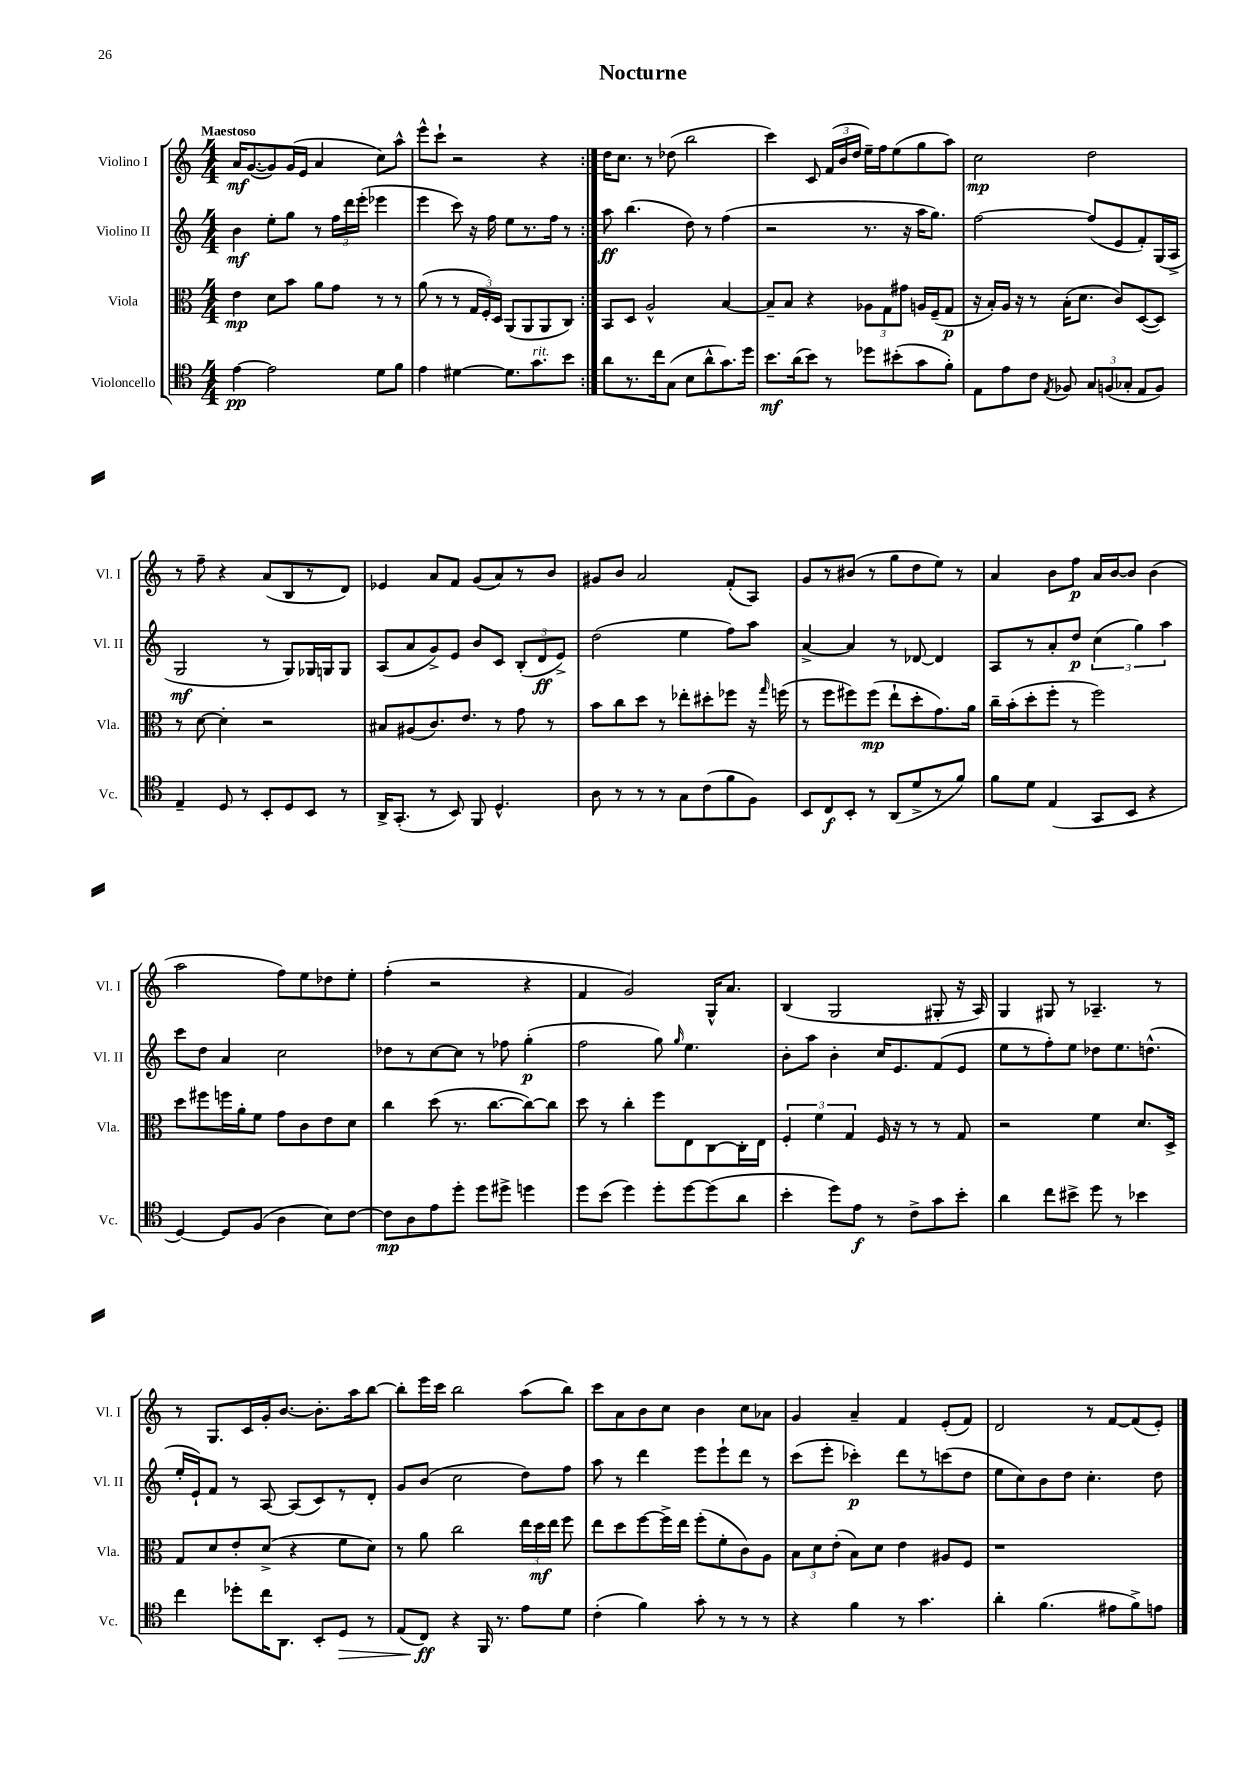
\header { title = "Nocturne" }
<<
\new StaffGroup <<
\new Staff = "s0" \with { instrumentName = "Violino I" shortInstrumentName = "Vl. I" } {
    \clef treble \key c \major \numericTimeSignature \time 4/4 \tempo "Maestoso"
    \autoBeamOff \repeat volta 2 { a'16[\mf g'8.~( g'8) g'16( e'16] a'4 c''8[) a''8]-^ |
    e'''8[-^ c'''8]-! r2 r4 | }
    d''16[ c''8.] r8 des''8( b''2 |
    c'''4) c'8 \tuplet 3/2 { f'16[( b'16 d''16] } e''16[--) f''16 e''8( g''8 a''8]) |
    c''2\mp d''2 |
    r8 f''8-- r4 a'8[( b8 r8 d'8]) |
    ees'4 a'8[ f'8] g'8[( a'8) r8 b'8] |
    gis'8[ b'8] a'2 f'8[-.( a8]) |
    g'8[ r8 bis'8]( r8 g''8[ d''8 e''8]) r8 |
    a'4 b'8[ f''8]\p a'16[ b'16~ b'8] b'4( |
    a''2 f''8[) e''8 des''8 e''8]-. |
    f''4-.( r2 r4 |
    f'4 g'2) g16[-^ a'8.] |
    b4( g2 gis8-. r16 a16) |
    g4 gis8 r8 aes4.-- r8 |
    r8 g8.[ c'16 g'16-. b'8.]~ b'8.[-. a''16 b''8]~ |
    b''8[-. e'''16 c'''16] b''2 a''8[( b''8]) |
    c'''8[ a'8 b'8 c''8] b'4 c''8[ aes'8] |
    g'4 a'4-- f'4 e'8[-.( f'8]) |
    d'2 r8 f'8[~ f'8( e'8]-.) \bar "|." |
}
\new Staff = "s1" \with { instrumentName = "Violino II" shortInstrumentName = "Vl. II" } {
    \clef treble \key c \major \numericTimeSignature \time 4/4
    \autoBeamOff \repeat volta 2 { b'4\mf e''8[-. g''8] r8 \tuplet 3/2 { f''16[ d'''16 e'''16]-.( } ees'''4 |
    e'''4 c'''8) r16 f''16 e''8[ r8. f''16] r8 | }
    a''8\ff b''4.( d''8) r8 f''4( |
    r2 r8. r16 a''16[ g''8.]) |
    f''2~ f''8[( e'8 f'8-.) g16( a16]-> |
    g2\mf r8 g8[) ges16 g16 g8] |
    a8[( a'8 g'8->) e'8] b'8[ c'8] \tuplet 3/2 { b8[-.( d'8\ff e'8]->) } |
    d''2( e''4 f''8[) a''8] |
    a'4~-> a'4 r8 des'8~ des'4 |
    a8[ r8 a'8-. d''8]\p \tuplet 3/2 { c''4( g''4) a''4 } |
    c'''8[ d''8] a'4 c''2 |
    des''8[ r8 c''8~ c''8] r8 fes''8 g''4-.\p( |
    f''2 g''8) \grace { g''16 } e''4. |
    b'8[-. a''8] b'4-. c''16[ e'8. f'8( e'8] |
    e''8[ r8 f''8-.) e''8] des''8[ e''8. d''8.]-^( |
    e''16[-. e'16-!) f'8] r8 a8~ a8[( c'8) r8 d'8]-. |
    g'8[ b'8]( c''2 d''8[) f''8] |
    a''8 r8 d'''4 e'''8[ e'''8-! d'''8] r8 |
    c'''8[( e'''8]-. ces'''4-.\p) d'''8[ r8 c'''8( d''8] |
    e''8[ c''8) b'8 d''8] c''4.-. d''8 \bar "|." |
}
\new Staff = "s2" \with { instrumentName = "Viola" shortInstrumentName = "Vla." } {
    \clef alto \key c \major \numericTimeSignature \time 4/4
    \autoBeamOff \repeat volta 2 { e'4\mp d'8[ b'8] a'8[ g'8] r8 r8 |
    a'8( r8 r8 \tuplet 3/2 { g16[ f16-.) d16] } a,8[( a,8 a,8 c8]) | }
    b,8[ d8] a2-^ b4~ |
    b8[-- b8] r4 \tuplet 3/2 { aes8[ g8 gis'8] } a16[ f16--( g8]\p |
    r16 b16[-.) a16] r16 r8 b16[-.( d'8.] c'8[) d8~( d8]) |
    r8 d'8~ d'4-. r2 |
    bis8[ ais8( c'8.) e'8.] r8 g'8 r8 |
    b'8[ c''8 d''8] r8 ees''8[-. dis''8-. fes''8] r16 \grace { g''16 } f''16( |
    r8 f''8[ fis''8) fis''8]\mp( e''8[-! d''8-. g'8.) a'16] |
    c''16[-- b'16-.( d''8-. f''8]-. r8 f''2) |
    d''8[ fis''8 f''16 a'16-. f'8] g'8[ c'8 e'8 d'8] |
    c''4 d''8( r8. c''8.[~ c''8~) c''8] |
    d''8 r8 c''4-. f''8[ e8 c8~ c16-. e16] |
    \tuplet 3/2 { f4-. f'4 g4 } f16 r16 r8 r8 g8 |
    r2 f'4 d'8.[ d16]-> |
    g8[ d'8 e'8-. d'8]->( r4 f'8[ d'8]) |
    r8 a'8 c''2 \tuplet 3/2 { e''16[ d''16\mf e''16] } f''8 |
    e''8[ d''8 f''8~ f''16-> e''16] f''8[-.( f'8-. c'8) a8] |
    \tuplet 3/2 { b8[ d'8 e'8]-.( } b8[) d'8] e'4 ais8[ f8] |
    r1 \bar "|." |
}
\new Staff = "s3" \with { instrumentName = "Violoncello" shortInstrumentName = "Vc." } {
    \clef tenor \key c \major \numericTimeSignature \time 4/4
    \autoBeamOff \repeat volta 2 { e'4~\pp e'2 d'8[ f'8] |
    e'4 dis'4~ dis'8.[ g'8.^\markup { \italic "rit." } b'8] | }
    a'8[ r8. c''16 g8]( b8[ a'8-^ g'8.) d''16] |
    b'8.[\mf a'16( b'8]) r8 des''8[ bis'8-.( g'8 f'8]-.) |
    e8[ e'8 c'8] \acciaccatura { e8 } fes8 \tuplet 3/2 { g8[ f8( ges8]-. } e8[ f8]) |
    e4-- d8 r8 b,8[-. d8 b,8] r8 |
    a,16[-> g,8.]-.( r8 b,8) f,8 d4.-^ |
    a8 r8 r8 r8 g8[ c'8( f'8 f8]) |
    b,8[ c8\f b,8]-. r8 a,8[( d'8-> r8 f'8]) |
    f'8[ d'8] e4( g,8[ b,8] r4 |
    d4~) d8[ f8]( a4 b8[) c'8]~ |
    c'8[\mp a8 e'8 d''8]-. d''8[ dis''8]-> d''4 |
    d''8[ b'8]( d''4) d''8[-. d''8~ d''8( a'8] |
    b'4-. d''8[) e'8]\f r8 c'8[-> g'8 b'8]-. |
    a'4 c''8[ bis'8]-> d''8 r8 bes'4 |
    c''4 des''8[-. c''16 a,8.] b,8[-. d8]\> r8 |
    e8[( c8]\ff\!) r4 f,16 r8. e'8[ d'8] |
    c'4-.( f'4) g'8-. r8 r8 r8 |
    r4 f'4 r8 g'4. |
    a'4-. f'4.( eis'8[ f'8->) e'8] \bar "|." |
}
>>
>>
\layout { \context { \Score \remove "Bar_number_engraver" } }
